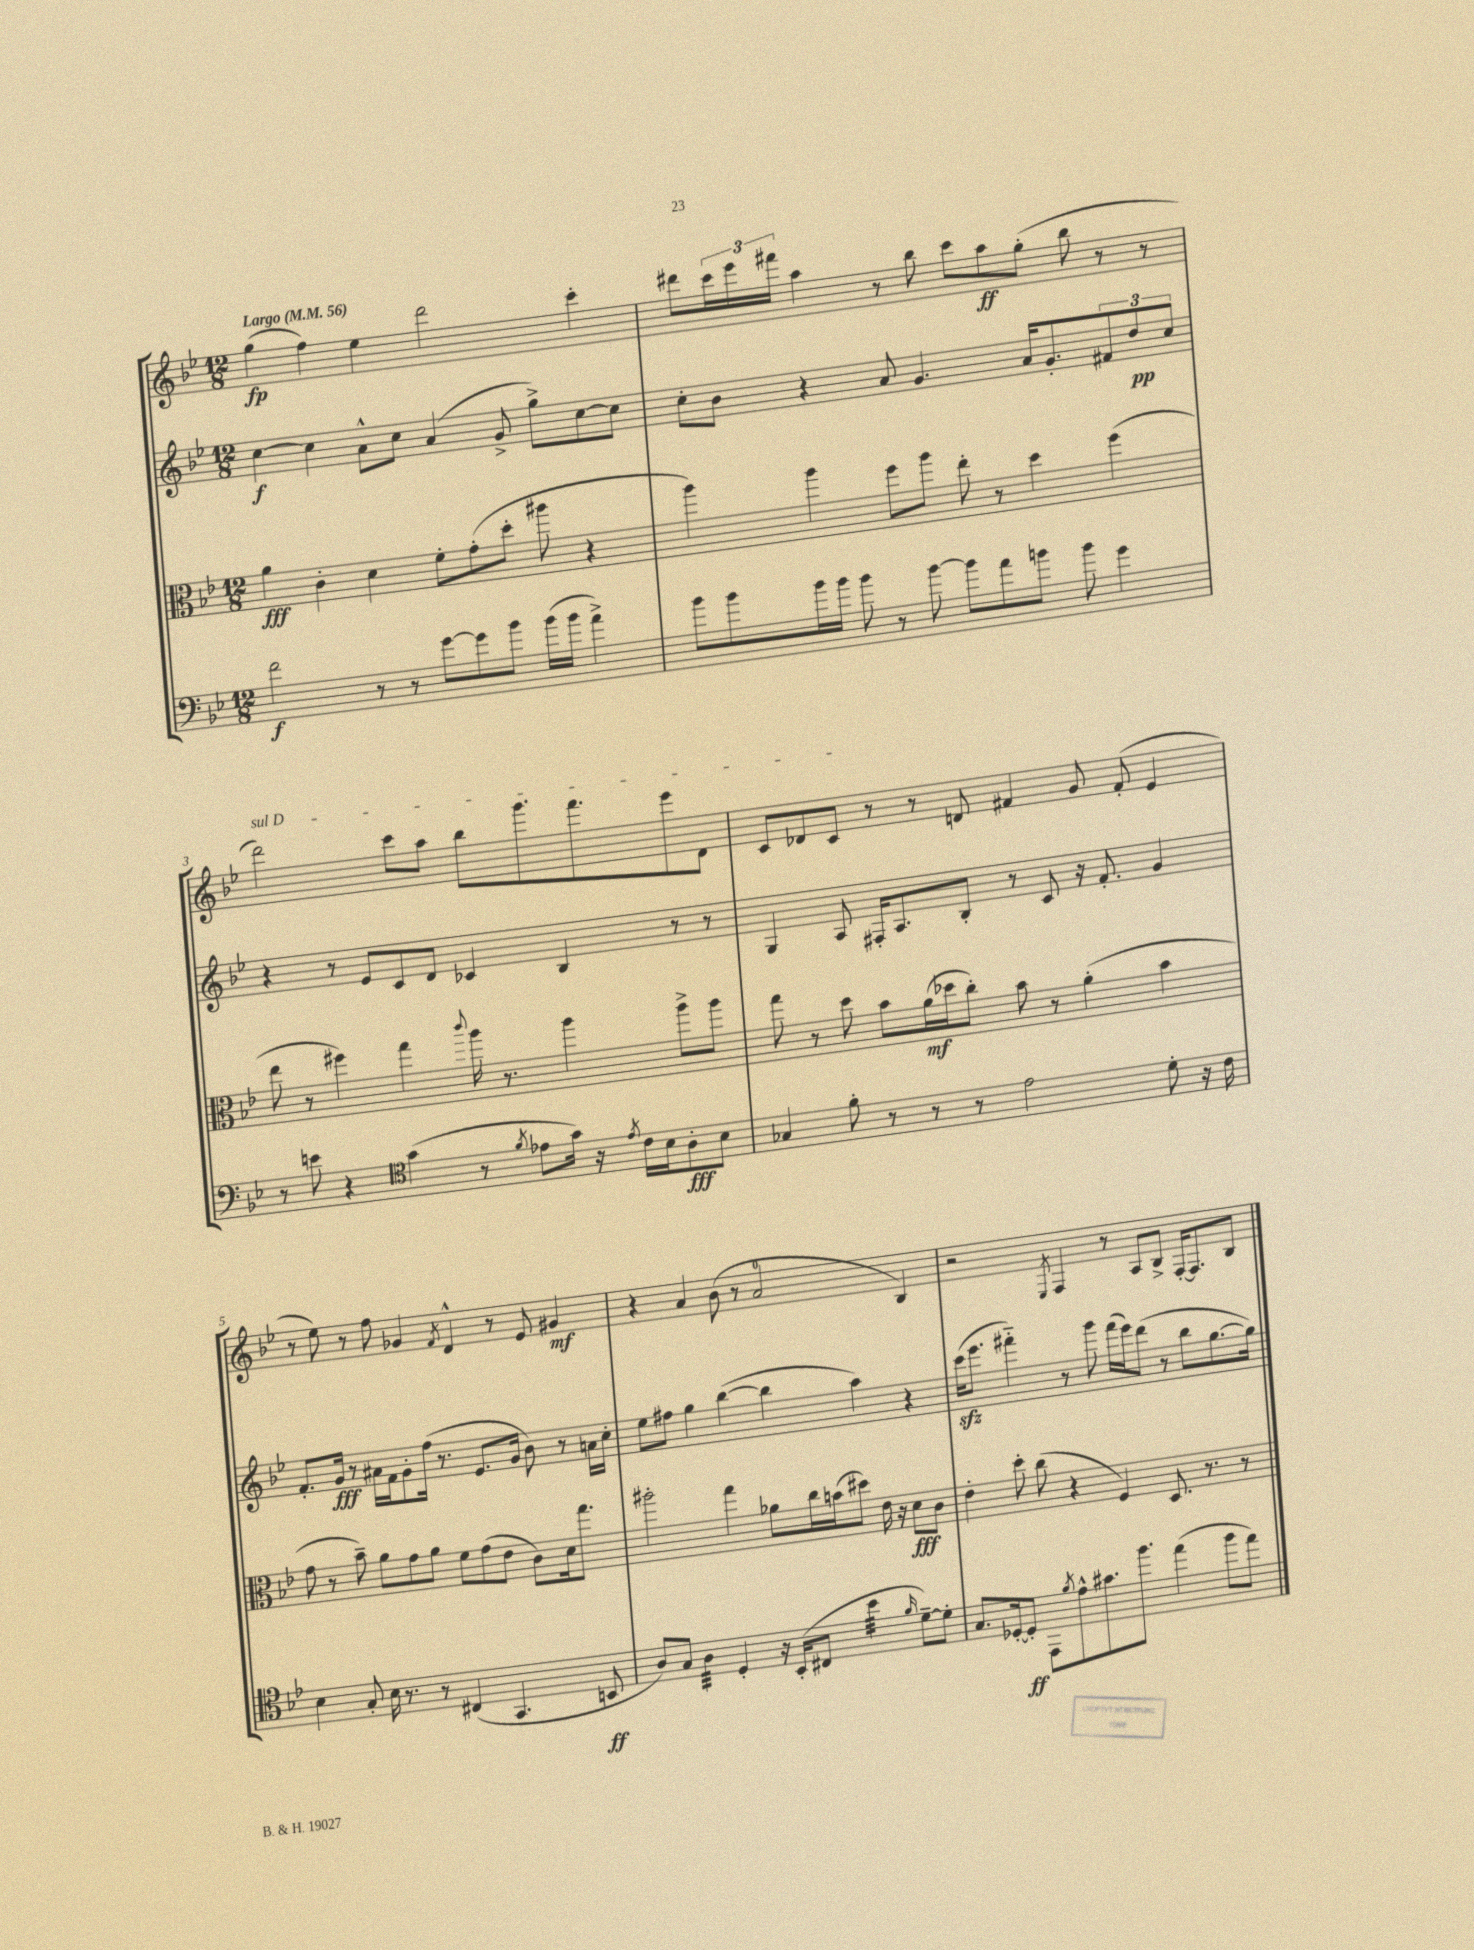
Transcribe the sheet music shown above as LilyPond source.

<<
\new StaffGroup <<
\new Staff = "s0" {
    \clef treble \key bes \major \numericTimeSignature \time 12/8 \tempo "Largo" 4 = 56
    g''4\fp( f''4) ees''4 d'''2 c'''4-. |
    dis'''8 \tuplet 3/2 { c'''16 ees'''16 fis'''16 } a''4 r8 bes''8 c'''8 a''8\ff g''8-.( bes''8 r8 r8 |
    \once \override TextSpanner.bound-details.left.text = \markup { \italic "sul D" } d'''2\startTextSpan) c'''8 a''8 bes''8 g'''8. f'''8. ees'''8 d'8 |
    c'8 des'8 c'8\stopTextSpan r8 r8 d'8 fis'4 g'8 fis'8-.( ees'4 |
    r8 ees''8) r8 f''8 ges'4 \acciaccatura { f'8 } d'4-^ r8 ees'8 gis'4\mf |
    r4 a'4 bes'8( r8 a'2-0 bes4) |
    r2 \acciaccatura { ees8 } f4 r8 a8 bes8-> f16~-. f8. bes8 \bar "|." |
}
\new Staff = "s1" {
    \clef treble \key bes \major \numericTimeSignature \time 12/8
    c''4~\f c''4 a'8-^ c''8 a'4( g'8-> g''8->) c''8~ c''8 |
    c''8-. bes'8 r4 a'8 g'4. a'16 g'8.-. \tuplet 3/2 { fis'8 d''8\pp c''8 } |
    r4 r8 ees'8 c'8 d'8 ces'4 bes4 r8 r8 |
    g4 a8 fis16-. a8. bes8-. r8 c'8 r16 f'8.-. g'4 |
    f'8.-. g'16\fff r8 ais'16 f'16 g'8-. f''16( r8. ees'8. g'16 bes'8) r8 a'16 c''16-. |
    ees''8 fis''8 g''4 bes''4~( bes''4 a''4) r4 |
    c'''16\sfz( ees'''8. fis'''4-_) r8 g'''8 fis'''16( ees'''16) d'''8( r8 bes''8 g''8.~ g''16) \bar "|." |
}
\new Staff = "s2" {
    \clef alto \key bes \major \numericTimeSignature \time 12/8
    a'4\fff c'4-. d'4 f'8-. g'8-.( d''8-. ais''8 r4 |
    a''4) a''4 f''8 a''8 ees''8-. r8 d''4 f''4( |
    ees''8 r8 fis''4) g''4 \appoggiatura { c'''8 } a''16 r8. a''4 a''8-> a''8 |
    g''8 r8 d''8 bes'8 a'16\mf( des''16 c''8-.) bes'8 r8 a'4-.( bes'4 |
    g'8 r8 bes'8--) a'8 g'8 a'8 f'8 g'8( ees'8 c'8) d'16 g''8. |
    ais''2-. g''4 aes'8 c''16 b'16( dis''8) ees'16 r16 d'8\fff c'8 |
    ees'4-. d''8-. c''8( r4 f4) d8. r8. r8 \bar "|." |
}
\new Staff = "s3" {
    \clef bass \key bes \major \numericTimeSignature \time 12/8
    f'2\f r8 r8 g'8~ g'8 bes'8 bes'16( bes'16 a'4->) |
    bes'8 bes'8 bes'16 bes'16 bes'8 r8 bes'8~ bes'8 a'8 b'8 b'8 g'4 |
    r8 e'8 r4 \clef tenor g'4( r8 \acciaccatura { f'8 } ees'8 g'16) r16 \acciaccatura { ees'8 } c'16 bes16 a8-.\fff bes8 |
    ges4 f'8-. r8 r8 r8 ees'2 d'8-. r16 c'16 |
    bes4 g8-. bes16 r8. r8 cis4( g,4. b,8\ff |
    a8) g8 a4:32 d4-. r16 bes,16-.( cis8 bes'4:32 \grace { f'16 } d'8~--) d'8-. |
    g8. des16~-. des8-.\ff ees,8 \acciaccatura { f'8 } ees'8-^ gis'8. f''8. ees''4( f''8 ees''8) \bar "|." |
}
>>
>>
